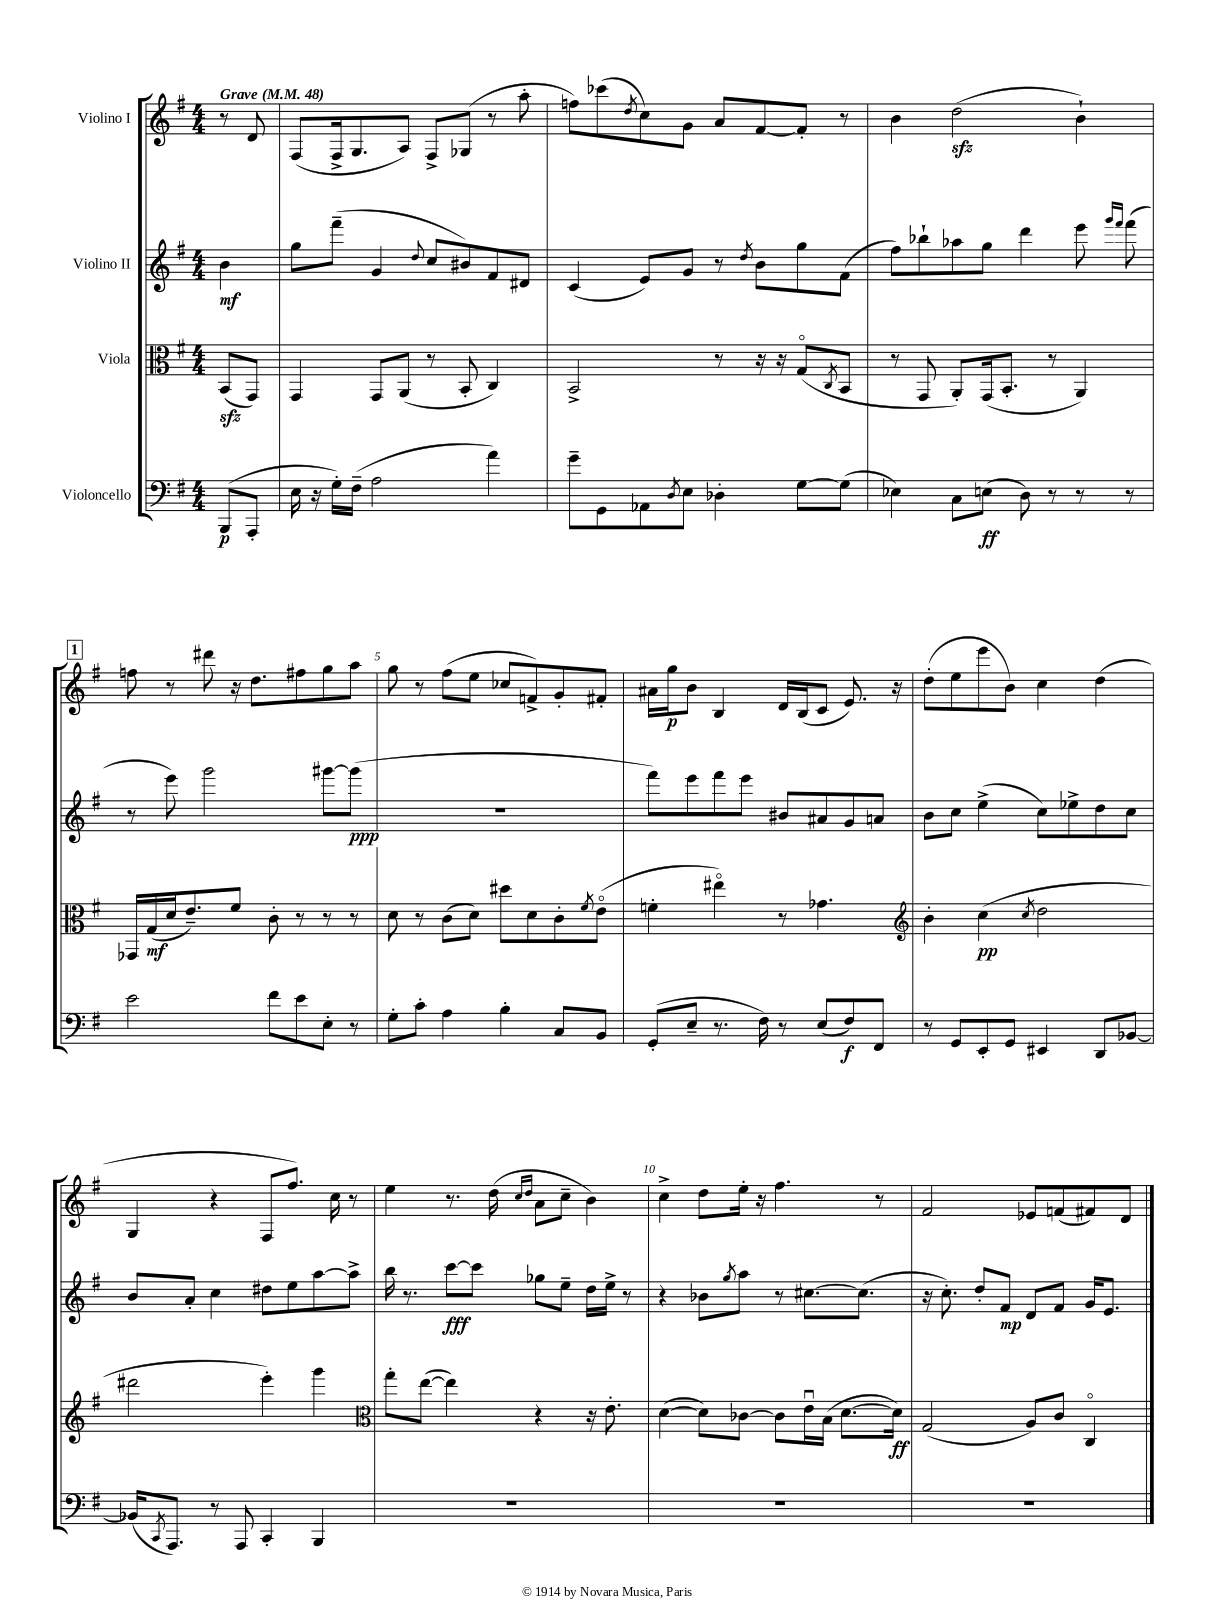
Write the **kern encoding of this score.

**kern	**dynam	**kern	**dynam	**kern	**dynam	**kern	**dynam
*part4	*part4	*part3	*part3	*part2	*part2	*part1	*part1
*staff4	*staff4	*staff3	*staff3	*staff2	*staff2	*staff1	*staff1
*I"Violoncello	*	*I"Viola	*	*I"Violino II	*	*I"Violino I	*
*clefF4	*	*clefC3	*	*clefG2	*	*clefG2	*
*k[f#]	*	*k[f#]	*	*k[f#]	*	*k[f#]	*
*M4/4	*	*M4/4	*	*M4/4	*	*M4/4	*
*MM48	*	*MM48	*	*MM48	*	*MM48	*
=	=	=	=	=	=	=	=
!	!	!	!	!	!	!LO:TX:a:B:t=Grave	!
(8BBB/L	p	(8BBzz/L	.	4b\	mf	8r	.
8AAA'/J	.	8GG/J)	.	.	.	8d/	.
=1	=1	=1	=1	=1	=1	=1	=1
16E\	.	4GG/	.	8gg\L	.	(8F#/L	.
16r	.	.	.	.	.	.	.
16G'\LL)	.	.	.	(8fff#~\J	.	16F#^/k	.
(16F#~\JJ	.	.	.	.	.	8.G/	.
2A\	.	8GG/L	.	4g/	.	.	.
.	.	(8AA/J	.	.	.	8A/J)	.
.	.	.	.	8qqdd/	.	.	.
.	.	8r	.	8cc/L	.	8F#^/L	.
.	.	8BB'/	.	8b#X/)	.	(8G-X/J	.
4a\)	.	4C/)	.	8f#/	.	8r	.
.	.	.	.	8d#X/J	.	8aa'\	.
=2	=2	=2	=2	=2	=2	=2	=2
8g~\L	.	2BB^/	.	(4c/	.	8ffn\L)	.
8GG\	.	.	.	.	.	(8ccc-X\	.
.	.	.	.	.	.	8qdd/	.
8AA-X\	.	.	.	8e/L)	.	8cc\)	.
8qD/	.	.	.	.	.	.	.
8E\J	.	.	.	8g/J	.	8g\J	.
4D-X'\	.	8r	.	8r	.	8a/L	.
.	.	.	.	8qdd/	.	.	.
.	.	16r	.	8b\L	.	[8f#/	.
.	.	16r	.	.	.	.	.
[8G\L	.	(8G/L	.	8gg\	.	8f#'/J]	.
.	.	8qC/	.	.	.	.	.
(8G\J]	.	8BB/J	.	(8f#\J	.	8r	.
=3	=3	=3	=3	=3	=3	=3	=3
4E-X\)	.	8r	.	8ff#\L)	.	4b\	.
.	.	8GG/	.	8bb-X`\	.	.	.
8C\L	.	8AA'/L)	.	8aa-X\	.	(2ddzz\	.
(8En\J	ff	(16GG/k	.	8gg\J	.	.	.
.	.	8.BB'/J	.	.	.	.	.
8D\)	.	.	.	4ddd\	.	.	.
8r	.	8r	.	.	.	.	.
8r	.	4AA/)	.	8eee\	.	4b`\)	.
.	.	.	.	16qqggg/LL	.	.	.
.	.	.	.	16qqfff#/JJ	.	.	.
8r	.	.	.	(8fff#\	.	.	.
!!LO:LB:g=z
!!LO:REH:place=s1:t=1
=4	=4	=4	=4	=4	=4	=4	=4
2e\	.	16GG-X/LL	.	8r	.	8ffn\	.
.	.	(16G/	mf	.	.	.	.
.	.	16d/J	.	8eee\)	.	8r	.
.	.	8.e~/)	.	.	.	.	.
.	.	.	.	2ggg\	.	8ddd#X\	.
.	.	8f#/J	.	.	.	16r	.
.	.	.	.	.	.	8.dd\L	.
8f#\L	.	8c'\	.	.	.	.	.
8e\	.	8r	.	.	.	8ff#X\	.
8E'\J	.	8r	.	[8ggg#X\L	.	8gg\	.
8r	.	8r	.	(8ggg#\J]	ppp	8aa\J	.
=5	=5	=5	=5	=5	=5	=5	=5
8G'\L	.	8d\	.	1r	.	8gg\	.
8c'\J	.	8r	.	.	.	8r	.
4A\	.	(8c\L	.	.	.	(8ff#\L	.
.	.	8d\J)	.	.	.	8ee\J	.
4B'\	.	8dd#X\L	.	.	.	8cc-X/L	.
.	.	8d\	.	.	.	8fn^/)	.
8C/L	.	8c'\	.	.	.	8g'/	.
.	.	8qf#/	.	.	.	.	.
8BB/J	.	(8e\J	.	.	.	8f#X'/J	.
=6	=6	=6	=6	=6	=6	=6	=6
(8GG'/L	.	4fn'\	.	8fff#\L)	.	16a#X\LL	.
.	.	.	.	.	.	16gg\J	p
8E~/J	.	.	.	8eee\	.	8b\J	.
8.r	.	4ee#X\)	.	8fff#\	.	4B/	.
.	.	.	.	8eee\J	.	.	.
16F#\)	.	.	.	.	.	.	.
8r	.	8r	.	8b#X/L	.	16d/LL	.
.	.	.	.	.	.	(16B/J	.
(8E/L	.	4.g-X\	.	8a#X/	.	8c/J	.
8F#/)	f	.	.	8g/	.	8.e/)	.
8FF#/J	.	.	.	8an/J	.	.	.
.	.	.	.	.	.	16r	.
=7	=7	=7	=7	=7	=7	=7	=7
*	*	*clefG2	*	*	*	*	*
8r	.	4b'\	.	8b\L	.	(8dd'\L	.
8GG/L	.	.	.	8cc\J	.	8ee\	.
8EE'/	.	(4cc\	pp	(4ee^\	.	8eee\	.
8GG/J	.	.	.	.	.	8b\J)	.
.	.	8qcc/	.	.	.	.	.
4EE#X/	.	2dd\	.	8cc\L)	.	4cc\	.
.	.	.	.	8ee-X^\	.	.	.
8DD/L	.	.	.	8dd\	.	(4dd\	.
[8BB-X/J	.	.	.	8cc\J	.	.	.
!!LO:LB:g=z
=8	=8	=8	=8	=8	=8	=8	=8
(16BB-X/KL]	.	2ddd#X\	.	8b/L	.	4G/	.
8qCC/	.	.	.	.	.	.	.
8.AAA/J)	.	.	.	.	.	.	.
.	.	.	.	8a'/J	.	.	.
8r	.	.	.	4cc\	.	4r	.
8AAA/	.	.	.	.	.	.	.
4CC'/	.	4eee'\)	.	8dd#X\L	.	8F#/L	.
.	.	.	.	8ee\	.	8.ff#/J)	.
4BBB/	.	4ggg\	.	[8aa\	.	.	.
.	.	.	.	.	.	16cc\	.
.	.	.	.	8aa^\J]	.	8r	.
=9	=9	=9	=9	=9	=9	=9	=9
*	*	*clefC3	*	*	*	*	*
1r	.	8gg'\L	.	16bb\	.	4ee\	.
.	.	.	.	8.r	.	.	.
.	.	([8ee\J	.	.	.	.	.
.	.	4ee\])	.	[8ccc\L	fff	8.r	.
.	.	.	.	8ccc\J]	.	.	.
.	.	.	.	.	.	(16dd\	.
.	.	.	.	.	.	16qqcc/LL	.
.	.	.	.	.	.	16qqdd/JJ	.
.	.	4r	.	8gg-X\L	.	8a\L	.
.	.	.	.	8ee~\J	.	8cc~\J	.
.	.	16r	.	16dd\LL	.	4b\)	.
.	.	8.e'\	.	16ee^\JJ	.	.	.
.	.	.	.	8r	.	.	.
=10	=10	=10	=10	=10	=10	=10	=10
1r	.	([4d\	.	4r	.	4cc^\	.
.	.	8d\L])	.	8b-X\L	.	8dd\L	.
.	.	.	.	8qgg/	.	.	.
.	.	[8c-X\J	.	8aa\J	.	16ee'\Jk	.
.	.	.	.	.	.	16r	.
.	.	8c-\L]	.	8r	.	4.ff#\	.
.	.	16eu\L	.	[8.cc#X\L	.	.	.
.	.	(16B\JJ	.	.	.	.	.
.	.	[8.d\L	.	.	.	.	.
.	.	.	.	(8.cc#\J]	.	.	.
.	.	.	.	.	.	8r	.
.	.	16d\Jk])	ff	.	.	.	.
=11	=11	=11	=11	=11	=11	=11	=11
1r	.	(2G/	.	16r	.	2f#/	.
.	.	.	.	8.cc'\)	.	.	.
.	.	.	.	8dd'/L	.	.	.
.	.	.	.	8f#/J	mp	.	.
.	.	8A/L)	.	8d/L	.	8e-X/L	.
.	.	8c/J	.	8f#/J	.	(8fn/	.
.	.	4C/	.	16g/KL	.	8f#X/)	.
.	.	.	.	8.e/J	.	.	.
.	.	.	.	.	.	8d/J	.
==	==	==	==	==	==	==	==
*-	*-	*-	*-	*-	*-	*-	*-
